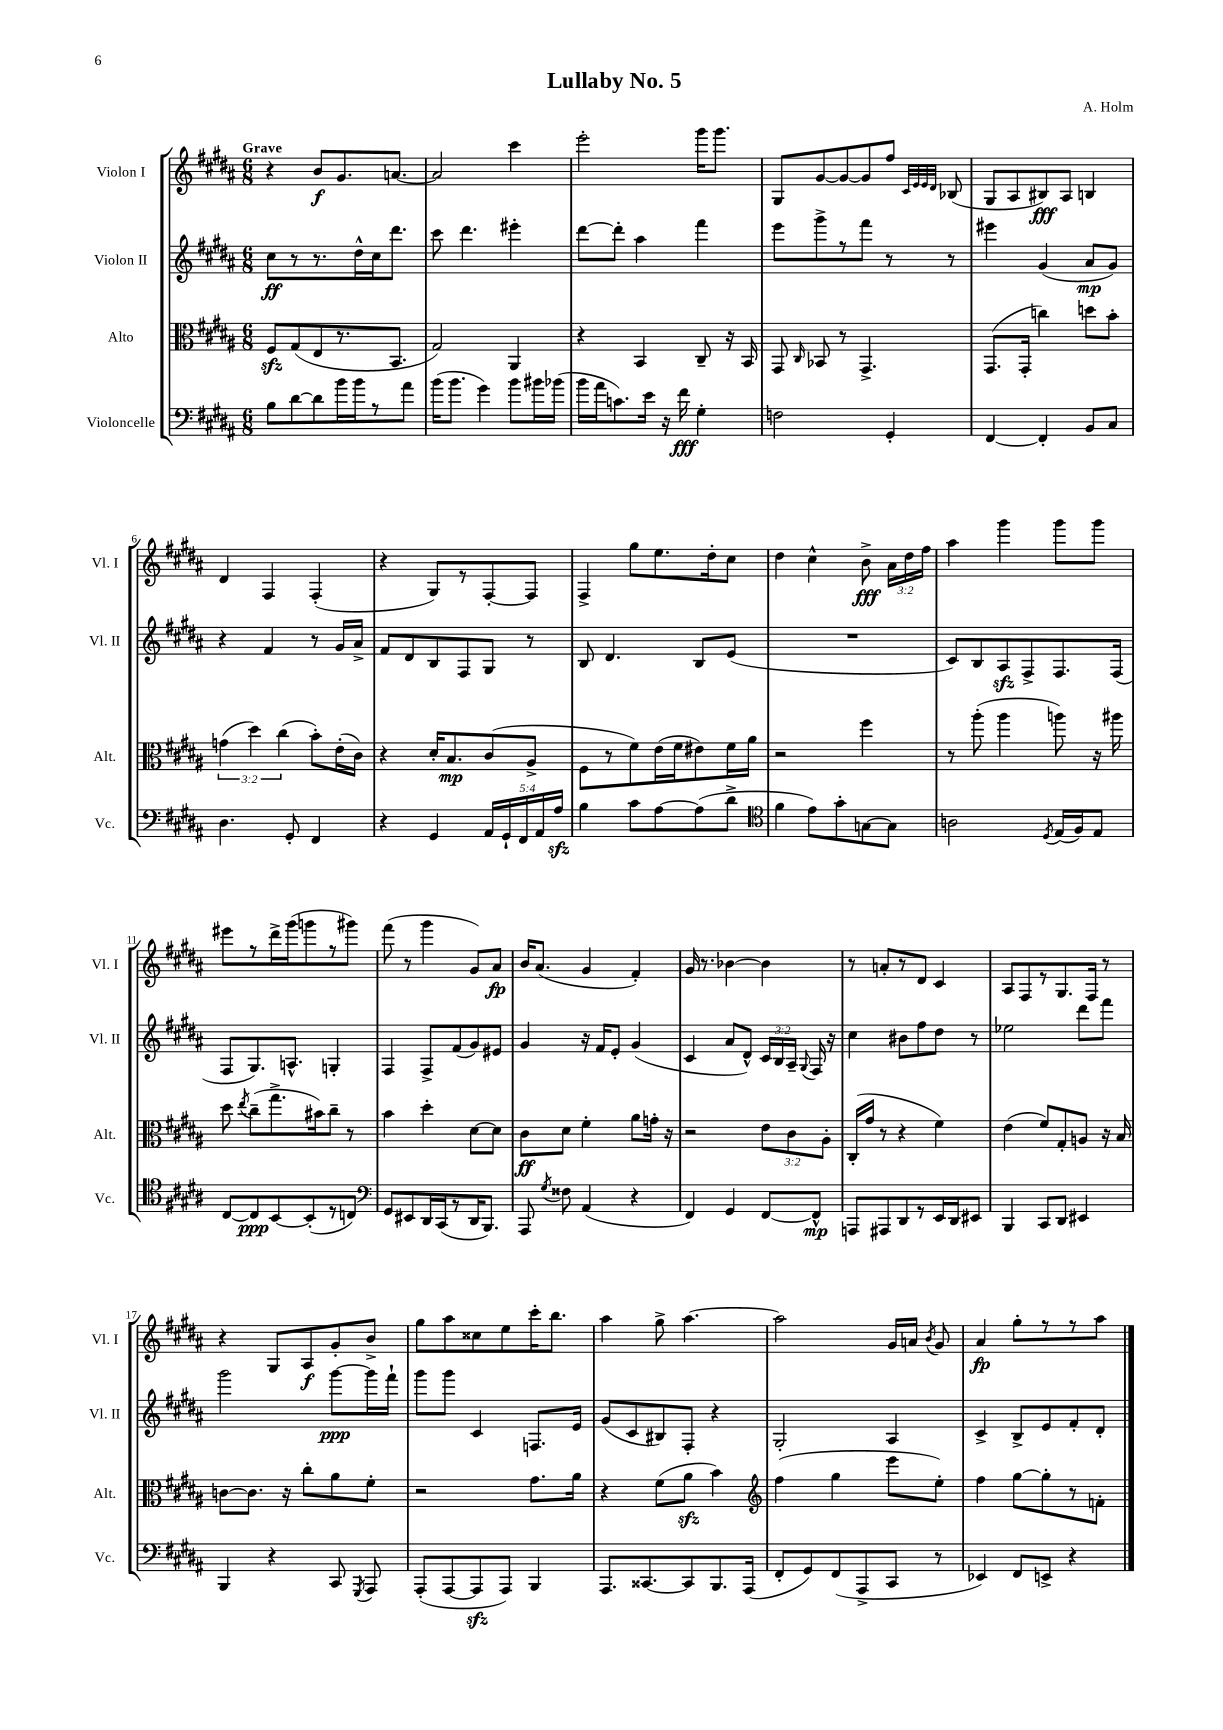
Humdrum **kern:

**kern	**dynam	**kern	**dynam	**kern	**dynam	**kern	**dynam
*part4	*part4	*part3	*part3	*part2	*part2	*part1	*part1
*staff4	*staff4	*staff3	*staff3	*staff2	*staff2	*staff1	*staff1
*I"Violoncelle	*	*I"Alto	*	*I"Violon II	*	*I"Violon I	*
*I'Vc.	*	*I'Alt.	*	*I'Vl. II	*	*I'Vl. I	*
*clefF4	*	*clefC3	*	*clefG2	*	*clefG2	*
*k[f#c#g#d#a#]	*	*k[f#c#g#d#a#]	*	*k[f#c#g#d#a#]	*	*k[f#c#g#d#a#]	*
*M6/8	*	*M6/8	*	*M6/8	*	*M6/8	*
=1	=1	=1	=1	=1	=1	=1	=1
!	!	!	!	!	!	!LO:TX:a:B:t=Grave	!
8B\L	.	8F#zz/L	.	8cc#\L	ff	4r	.
[8d#\	.	(8G#/	.	8r	.	.	.
8d#\]	.	8E/	.	8.r	.	8b/L	f
16b\L	.	8.r	.	.	.	8.g#/	.
16b\J	.	.	.	16dd#^^\L	.	.	.
8r	.	.	.	16cc#\J	.	.	.
.	.	8.BB/J	.	8.ddd#\J	.	[8.an/J	.
8a#\J	.	.	.	.	.	.	.
=2	=2	=2	=2	=2	=2	=2	=2
(16b\KL	.	2G#/)	.	8ccc#\	.	2a/]	.
8.b\J	.	.	.	.	.	.	.
.	.	.	.	4.ddd#\	.	.	.
4g#\)	.	.	.	.	.	.	.
8b\L	.	4AA#/	.	4eee#X'\	.	4ccc#\	.
16b#X\L	.	.	.	.	.	.	.
(16b-X\JJ	.	.	.	.	.	.	.
=3	=3	=3	=3	=3	=3	=3	=3
16b\LL	.	4r	.	[8ddd#\L	.	2eee'\	.
16a#\J	.	.	.	.	.	.	.
8.cn\)	.	.	.	8ddd#'\J]	.	.	.
.	.	4BB/	.	4aa#\	.	.	.
16e\Jk	.	.	.	.	.	.	.
16r	.	.	.	.	.	.	.
16f#\	fff	.	.	.	.	.	.
4G#'\	.	8C#~/	.	4fff#\	.	16ggg#\KL	.
.	.	.	.	.	.	8.ggg#\J	.
.	.	16r	.	.	.	.	.
.	.	16BB/	.	.	.	.	.
=4	=4	=4	=4	=4	=4	=4	=4
2Fn\	.	8GG#/	.	8eee\L	.	8G#/L	.
.	.	16qqC#/	.	.	.	.	.
.	.	8BB-X/	.	8ggg#^\	.	[8g#/	.
.	.	8r	.	8r	.	8g#/_	.
.	.	4.GG#^/	.	8fff#\J	.	8g#/]	.
4GG#'/	.	.	.	8r	.	8ff#/J	.
.	.	.	.	.	.	32qqc#/LLL	.
.	.	.	.	.	.	32qqe/	.
.	.	.	.	.	.	32qqe/	.
.	.	.	.	.	.	32qqd#/JJJ	.
.	.	.	.	8r	.	(8B-X/	.
=5	=5	=5	=5	=5	=5	=5	=5
[4FF#/	.	(8.GG#/L	.	4eee#X\	.	8G#/L	.
.	.	.	.	.	.	8A#/	.
.	.	16GG#'/Jk	.	.	.	.	.
4FF#'/]	.	4ccn\)	.	(4g#/	.	8B#X/)	fff
.	.	.	.	.	.	8A#/J	.
8BB/L	.	8ddn\L	.	8a#/L	mp	4Bn/	.
8C#/J	.	8b'\J	.	8g#/J)	.	.	.
!!LO:LB:g=z
=6	=6	=6	=6	=6	=6	=6	=6
4.D#\	.	(6gn\	.	4r	.	4d#/	.
.	.	6dd#\)	.	.	.	.	.
.	.	.	.	4f#/	.	4F#/	.
.	.	(6cc#\	.	.	.	.	.
8GG#'/	.	.	.	.	.	.	.
4FF#/	.	8b'\L)	.	8r	.	(4F#'/	.
.	.	(16e'\L	.	16g#/LL	.	.	.
.	.	16c#\JJ)	.	16a#^/JJ	.	.	.
=7	=7	=7	=7	=7	=7	=7	=7
4r	.	4r	.	8f#/L	.	4r	.
.	.	.	.	8d#/	.	.	.
4GG#/	.	16d#'/KL	.	8B/	.	8G#/L)	.
.	.	8.B/	mp	.	.	.	.
.	.	.	.	8F#/	.	8r	.
20AA#/LL	.	(8c#/	.	8G#/J	.	[8F#'/	.
20GG#`/	.	.	.	.	.	.	.
20FF#/	.	.	.	.	.	.	.
.	.	8A#^/J	.	8r	.	8F#/J]	.
20AA#/	.	.	.	.	.	.	.
20A#zz/JJ	.	.	.	.	.	.	.
=8	=8	=8	=8	=8	=8	=8	=8
4B\	.	8F#\L	.	8B/	.	4F#^/	.
.	.	8r	.	4.d#/	.	.	.
8c#\L	.	8f#\)	.	.	.	8gg#\L	.
[8A#\	.	(16e\L	.	.	.	8.ee\	.
.	.	16f#\J	.	.	.	.	.
(8A#\]	.	8e#X\)	.	8B/L	.	.	.
.	.	.	.	.	.	16dd#'\k	.
8d#^\J	.	16f#\L	.	(8e/J	.	8cc#\J	.
.	.	16a#\JJ	.	.	.	.	.
=9	=9	=9	=9	=9	=9	=9	=9
*clefC4	*	*	*	*	*	*	*
4f#\	.	2r	.	2.r	.	4dd#\	.
8e\L)	.	.	.	.	.	4cc#^^\	.
8g#'\	.	.	.	.	.	.	.
[8Gn\	.	4ff#\	.	.	.	8b^\	fff
8G\J]	.	.	.	.	.	24a#\LL	.
.	.	.	.	.	.	24dd#\	.
.	.	.	.	.	.	24ff#\JJ	.
=10	=10	=10	=10	=10	=10	=10	=10
2An\	.	8r	.	8c#/L)	.	4aa#\	.
.	.	(8aa#'\	.	8B/	.	.	.
.	.	4aa#\	.	8A#zz/	.	4ggg#\	.
.	.	.	.	8F#^/	.	.	.
8qD#/	.	.	.	.	.	.	.
(16E/LL	.	8aan\)	.	8.F#/	.	8ggg#\L	.
16F#/J)	.	.	.	.	.	.	.
8E/J	.	16r	.	.	.	8ggg#\J	.
.	.	16aa#X\	.	(16F#/Jk	.	.	.
!!LO:LB:g=z
=11	=11	=11	=11	=11	=11	=11	=11
[8C#/L	.	8dd#\	.	8F#/L	.	8eee#X\L	.
.	.	8qee/	.	.	.	.	.
8C#/]	ppp	(8cc#~\L	.	8.G#/)	.	8r	.
[8BB/	.	8.gg#^\	.	.	.	16ddd#^\L	.
.	.	.	.	8.An^^/J	.	(16ggg#\J	.
(8BB'/]	.	.	.	.	.	8gggn\	.
.	.	16b#X\k)	.	.	.	.	.
8r	.	8cc#~\J	.	4Gn'/	.	8r	.
8Cn/J)	.	8r	.	.	.	8ggg#X\J)	.
=12	=12	=12	=12	=12	=12	=12	=12
*clefF4	*	*	*	*	*	*	*
8GG#/L	.	4b\	.	4F#/	.	(8fff#\	.
8EE#X/	.	.	.	.	.	8r	.
16DD#/L	.	4dd#'\	.	8F#^/L	.	4ggg#\	.
(16CC#/J	.	.	.	.	.	.	.
8r	.	.	.	(8f#/	.	.	.
16DD#/K	.	[8d#\L	.	8g#/)	.	8g#/L)	.
8.BBB/J)	.	.	.	.	.	.	.
.	.	8d#\J]	.	8e#X/J	.	8a#/J	fp
=13	=13	=13	=13	=13	=13	=13	=13
8AAA#/	.	8c#\L	ff	4g#/	.	16b/KL	.
.	.	.	.	.	.	(8.a#/J	.
8qG#/	.	.	.	.	.	.	.
8F##X\	.	8d#\J	.	.	.	.	.
(4AA#/	.	4f#'\	.	16r	.	4g#/	.
.	.	.	.	16f#/KL	.	.	.
.	.	.	.	8e'/J	.	.	.
4r	.	8a#\L	.	(4g#/	.	4f#'/)	.
.	.	16gn'\Jk	.	.	.	.	.
.	.	16r	.	.	.	.	.
=14	=14	=14	=14	=14	=14	=14	=14
4FF#/)	.	2r	.	4c#/	.	16g#/	.
.	.	.	.	.	.	8.r	.
4GG#/	.	.	.	8a#/L	.	[4b-X\	.
.	.	.	.	8d#^^/J)	.	.	.
[8FF#/L	.	12e\L	.	24c#/LL	.	4b-\]	.
.	.	.	.	24B/	.	.	.
.	.	12c#\	.	24A#~/JJ	.	.	.
.	.	.	.	8qqG#/	.	.	.
8FF#^^/J]	mp	.	.	16F#/	.	.	.
.	.	12A#'\J	.	.	.	.	.
.	.	.	.	16r	.	.	.
=15	=15	=15	=15	=15	=15	=15	=15
8AAAn/L	.	(16C#'/LL	.	4cc#\	.	8r	.
.	.	16g#/JJ	.	.	.	.	.
8AAA#X/	.	8r	.	.	.	8an'/L	.
8DD#/	.	4r	.	8b#X\L	.	8r	.
8r	.	.	.	8ff#\	.	8d#/J	.
16EE/L	.	4f#\)	.	8dd#\J	.	4c#/	.
16DD#/J	.	.	.	.	.	.	.
8EE#X/J	.	.	.	8r	.	.	.
=16	=16	=16	=16	=16	=16	=16	=16
4BBB/	.	(4e\	.	2ee-X\	.	8A#/L	.
.	.	.	.	.	.	8F#/	.
8CC#/L	.	8f#/L)	.	.	.	8r	.
8DD#/J	.	8G#'/	.	.	.	8.G#/	.
4EE#X/	.	8An/J	.	8ddd#\L	.	.	.
.	.	.	.	.	.	16F#/Jk	.
.	.	16r	.	8fff#\J	.	8r	.
.	.	16B/	.	.	.	.	.
!!LO:LB:g=z
=17	=17	=17	=17	=17	=17	=17	=17
4BBB/	.	[8cn\L	.	2ggg#\	.	4r	.
.	.	8.c\J]	.	.	.	.	.
4r	.	.	.	.	.	8G#/L	.
.	.	16r	.	.	.	.	.
.	.	8cc#'\L	.	.	.	8A#/	f
8CC#/	.	8a#\	.	[8ggg#\L	ppp	8g#'/	.
8qGGG#/	.	.	.	.	.	.	.
8AAA#/	.	8f#'\J	.	16ggg#\L]	.	8b^/J	.
.	.	.	.	16fff#`\JJ	.	.	.
=18	=18	=18	=18	=18	=18	=18	=18
(8AAA#'/L	.	2r	.	8ggg#\L	.	8gg#\L	.
[8AAA#/	.	.	.	8ggg#\J	.	8aa#\	.
8AAA#zz/]	.	.	.	4c#/	.	8cc##X\	.
8AAA#/J)	.	.	.	.	.	8ee\	.
4BBB/	.	8.g#\L	.	8.Fn/L	.	16ccc#'\K	.
.	.	.	.	.	.	8.bb\J	.
.	.	16a#\Jk	.	16e/Jk	.	.	.
=19	=19	=19	=19	=19	=19	=19	=19
8.AAA#/L	.	4r	.	(8g#/L	.	4aa#\	.
.	.	.	.	8c#/	.	.	.
[8.CC##X/	.	.	.	.	.	.	.
.	.	(8f#\L	.	8B#X/)	.	8gg#^\	.
8CC##/]	.	8a#zz\J	.	8F#'/J	.	[4.aa#\	.
8.BBB/	.	4b\)	.	4r	.	.	.
(16AAA#/Jk	.	.	.	.	.	.	.
=20	=20	=20	=20	=20	=20	=20	=20
*	*	*clefG2	*	*	*	*	*
8FF#'/L	.	(4ff#\	.	2G#'/	.	2aa#\]	.
8GG#/)	.	.	.	.	.	.	.
(8FF#/	.	4gg#\	.	.	.	.	.
8AAA#^/	.	.	.	.	.	.	.
8CC#/J	.	8eee\L	.	4A#/	.	16g#/LL	.
.	.	.	.	.	.	16an/JJ	.
.	.	.	.	.	.	8qb/	.
8r	.	8ee'\J)	.	.	.	8g#/	.
=21	=21	=21	=21	=21	=21	=21	=21
4EE-X/)	.	4ff#\	.	4c#^/	.	4a#/	fp
8FF#/L	.	[8gg#\L	.	8B^/L	.	8gg#'\L	.
8EEn^/J	.	8gg#'\]	.	8e/	.	8r	.
4r	.	8r	.	8f#'/	.	8r	.
.	.	8fn'\J	.	8d#'/J	.	8aa#\J	.
==	==	==	==	==	==	==	==
*-	*-	*-	*-	*-	*-	*-	*-
